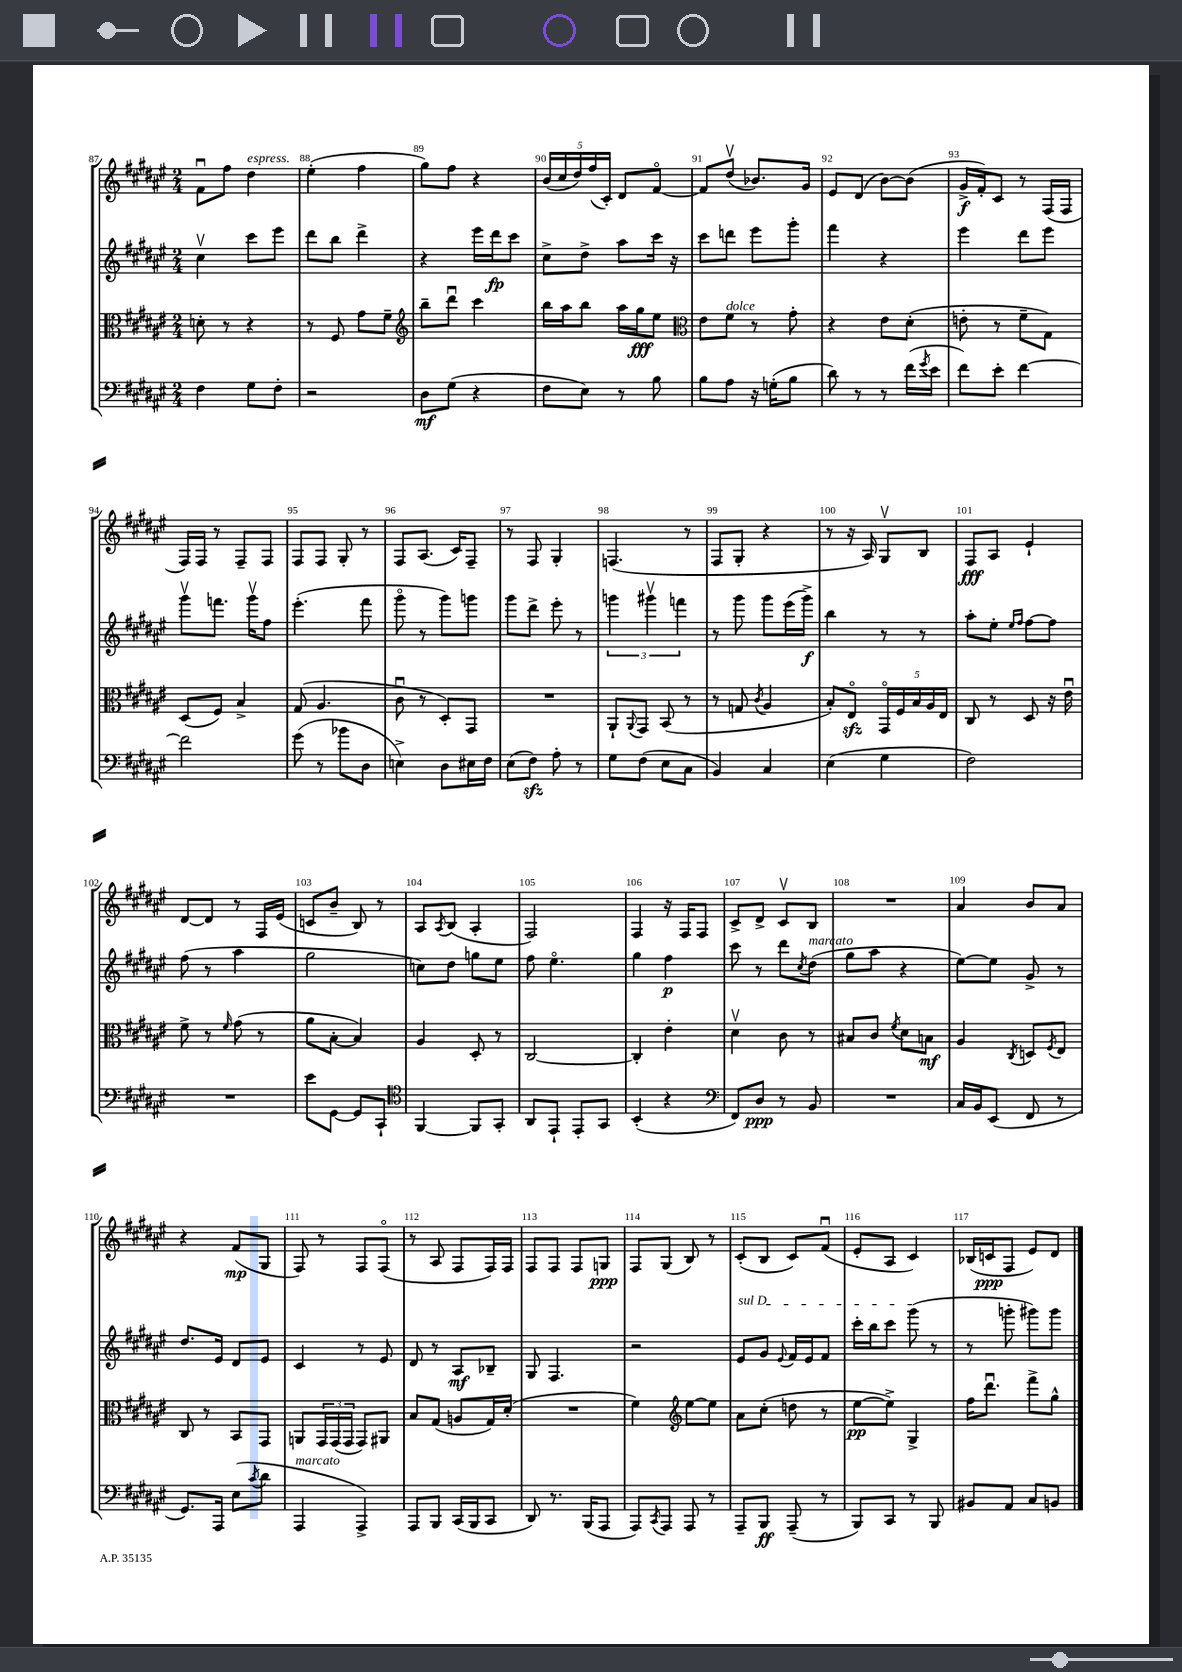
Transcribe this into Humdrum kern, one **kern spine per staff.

**kern	**dynam	**kern	**dynam	**kern	**dynam	**kern	**dynam
*part4	*part4	*part3	*part3	*part2	*part2	*part1	*part1
*staff4	*staff4	*staff3	*staff3	*staff2	*staff2	*staff1	*staff1
*clefF4	*	*clefC3	*	*clefG2	*	*clefG2	*
*k[f#c#g#d#a#e#]	*	*k[f#c#g#d#a#e#]	*	*k[f#c#g#d#a#e#]	*	*k[f#c#g#d#a#e#]	*
*M2/4	*	*M2/4	*	*M2/4	*	*M2/4	*
=87	=87	=87	=87	=87	=87	=87	=87
4F#\	.	8dn'\	.	4cc#v\	.	8f#u\L	.
.	.	8r	.	.	.	8ff#\J	.
!	!	!	!	!	!	!LO:TX:a:i:t=espress.	!
8G#\L	.	4r	.	8ccc#\L	.	4dd#\	.
8F#'\J	.	.	.	8eee#\J	.	.	.
=88	=88	=88	=88	=88	=88	=88	=88
2r	.	8r	.	8ddd#\L	.	(4ee#'\	.
.	.	8F#/	.	8bb\J	.	.	.
.	.	8g#\L	.	4ddd#^\	.	4ff#\	.
.	.	8f#~\J	.	.	.	.	.
=89	=89	=89	=89	=89	=89	=89	=89
*	*	*clefG2	*	*	*	*	*
8D#\L	mf	8bb~\L	.	4r	.	8gg#\L)	.
(8G#\J	.	8ddd#u\J	.	.	.	8ff#\J	.
4r	.	4ccc#\	.	16eee#\LL	.	4r	.
.	.	.	.	16ddd#\J	fp	.	.
.	.	.	.	8ccc#\J	.	.	.
=90	=90	=90	=90	=90	=90	=90	=90
8F#\L	.	16bb\LL	.	8cc#^\L	.	(20b/LL	.
.	.	.	.	.	.	20cc#/	.
.	.	16aa#\J	.	.	.	.	.
.	.	.	.	.	.	20dd#/)	.
8E#\J)	.	8bb\J	.	8dd#^\J	.	.	.
.	.	.	.	.	.	(20ff#/	.
.	.	.	.	.	.	20c#'/JJ)	.
8r	.	16aa#\LL	.	8aa#\L	.	8d#/L	.
.	.	16gg#\J	fff	.	.	.	.
8B\	.	8ee#\J	.	16ccc#\Jk	.	[8f#/J	.
.	.	.	.	16r	.	.	.
=91	=91	=91	=91	=91	=91	=91	=91
*	*	*clefC3	*	*	*	*	*
8B\L	.	8e#\L	.	8ccc#\L	.	8f#/L]	.
!	!	!LO:TX:a:i:t=dolce	!	!	!	!	!
8A#\J	.	8f#\J	.	8dddn\J	.	(8dd#v/J	.
16r	.	8r	.	8eee#\L	.	8.b-X/L)	.
(16Gn'\KL	.	.	.	.	.	.	.
8B\J	.	8g#'\	.	8ggg#'\J	.	.	.
.	.	.	.	.	.	16g#/Jk	.
=92	=92	=92	=92	=92	=92	=92	=92
8d#\)	.	4r	.	4fff#\	.	8e#/L	.
8r	.	.	.	.	.	(8d#/J	.
8r	.	8e#\L	.	4r	.	[8b\L)	.
(16f#\LL	.	(8d#'\J	.	.	.	(8b\J]	.
8qg#/	.	.	.	.	.	.	.
16e#\JJ	.	.	.	.	.	.	.
=93	=93	=93	=93	=93	=93	=93	=93
8f#\L)	.	8en'\	.	4eee#\	.	16g#^/LL	f
.	.	.	.	.	.	16f#'/J)	.
8e#'\J	.	8r	.	.	.	8c#/J	.
[4f#\	.	8f#~\L	.	8ddd#\L	.	8r	.
.	.	8G#\J)	.	8eee#\J	.	(16F#/LL	.
.	.	.	.	.	.	16F#/JJ	.
!!LO:LB:g=z
=94	=94	=94	=94	=94	=94	=94	=94
2f#\]	.	(8D#/L	.	8ggg#v\L	.	16F#/LL)	.
.	.	.	.	.	.	16F#/JJ	.
.	.	8F#/J)	.	8.fffn\J	.	8r	.
.	.	4B^/	.	.	.	8F#~/L	.
.	.	.	.	16ggg#v\KL	.	.	.
.	.	.	.	8ff#\J	.	8F#/J	.
=95	=95	=95	=95	=95	=95	=95	=95
(8g#\	.	(8G#/	.	(4.eee#'\	.	8F#/L	.
8r	.	4.A#/	.	.	.	8F#/J	.
8b-X\L	.	.	.	.	.	8G#'/	.
8D#\J	.	.	.	8fff#\	.	8r	.
=96	=96	=96	=96	=96	=96	=96	=96
4En^\)	.	8c#u\	.	8ggg#\	.	8F#/L	.
.	.	8r	.	8r	.	(8.A#/J	.
8D#\L	.	8D#'/L)	.	8ggg#\L)	.	.	.
.	.	.	.	.	.	16c#/KL)	.
16E#X\L	.	8GG#/J	.	8gggn\J	.	8F#~/J	.
16F#\JJ	.	.	.	.	.	.	.
=97	=97	=97	=97	=97	=97	=97	=97
(8E#\L	.	2r	.	8ggg#\L	.	8r	.
8F#zz\J)	.	.	.	8ddd#^\J	.	8F#/	.
8A#'\	.	.	.	8eee#'\	.	4G#'/	.
8r	.	.	.	8r	.	.	.
=98	=98	=98	=98	=98	=98	=98	=98
8G#\L	.	8AA#`/L	.	6gggn\	.	(4.Fn/	.
.	.	8qqAA#/	.	.	.	.	.
(8F#\J	.	8GG#/J	.	.	.	.	.
.	.	.	.	6ggg#Xv\	.	.	.
8E#\L	.	(8BB/	.	.	.	.	.
.	.	.	.	6fffn\	.	.	.
8C#\J	.	8r	.	.	.	8r	.
=99	=99	=99	=99	=99	=99	=99	=99
4BB/)	.	8r	.	8r	.	8F#/L	.
.	.	8Gn/	.	8ggg#\	.	8G#'/J	.
.	.	8qc#/	.	.	.	.	.
4C#/	.	4A#/	.	8ggg#\L	.	4r	.
.	.	.	.	(16eee#\L	.	.	.
.	.	.	.	16ggg#^\JJ)	f	.	.
=100	=100	=100	=100	=100	=100	=100	=100
(4E#\	.	8B'/L)	.	4bb\	.	8r	.
.	.	8E#zz/J	.	.	.	16r	.
.	.	.	.	.	.	16A#/)	.
4G#\	.	20GG#/LL	.	8r	.	8G#v/L	.
.	.	20F#/	.	.	.	.	.
.	.	20B/	.	.	.	.	.
.	.	.	.	8r	.	8B/J	.
.	.	20A#/	.	.	.	.	.
.	.	20E#/JJ	.	.	.	.	.
=101	=101	=101	=101	=101	=101	=101	=101
2F#\)	.	8C#/	.	8aa#'\L	.	8F#/L	fff
.	.	8r	.	8ee#'\J	.	8A#/J	.
.	.	.	.	16qqee#/LL	.	.	.
.	.	.	.	16qqff#/JJ	.	.	.
.	.	8D#/	.	[8ff#\L	.	4e#`/	.
.	.	16r	.	8ff#\J]	.	.	.
.	.	16e#u\	.	.	.	.	.
!!LO:LB:g=z
=102	=102	=102	=102	=102	=102	=102	=102
2r	.	8f#^\	.	(8ff#\	.	[8d#/L	.
.	.	8r	.	8r	.	8d#/J]	.
.	.	16qqf#/	.	.	.	.	.
.	.	(8g#\	.	4aa#\	.	8r	.
.	.	8r	.	.	.	16F#/LL	.
.	.	.	.	.	.	(16e#/JJ	.
=103	=103	=103	=103	=103	=103	=103	=103
8e#\L	.	8a#\L	.	2gg#\	.	8cn/L	.
[8GG#\J	.	[8B'\J	.	.	.	8b~/J	.
8GG#/L]	.	4B/])	.	.	.	8B/)	.
8CC#`/J	.	.	.	.	.	8r	.
=104	=104	=104	=104	=104	=104	=104	=104
*clefC4	*	*	*	*	*	*	*
[4FF#/	.	4A#/	.	8ccn\L)	.	8A#/L	.
.	.	.	.	.	.	8qA#/	.
.	.	.	.	8dd#\J	.	(8B/J	.
8FF#/L]	.	8D#'/	.	8ggn\L	.	4A#'/	.
8GG#'/J	.	8r	.	8ee#\J	.	.	.
=105	=105	=105	=105	=105	=105	=105	=105
8AA#/L	.	[2C#/	.	8ff#\	.	2F#/)	.
8EE#`/J	.	.	.	4.ee#\	.	.	.
8EE#'/L	.	.	.	.	.	.	.
8GG#/J	.	.	.	.	.	.	.
=106	=106	=106	=106	=106	=106	=106	=106
(4BB'/	.	4C#'/]	.	4gg#\	.	4F#/	.
4r	.	4e#'\	.	4ff#\	p	16r	.
.	.	.	.	.	.	16F#/KL	.
.	.	.	.	.	.	8F#/J	.
=107	=107	=107	=107	=107	=107	=107	=107
*clefF4	*	*	*	*	*	*	*
8FF#/L)	.	4d#v\	.	8ccc#\	.	8c#^/L	.
8D#/J	ppp	.	.	8r	.	8d#^/J	.
8r	.	8c#\	.	8ddd#\L	.	8c#v/L	.
.	.	.	.	8qcc#/	.	.	.
!	!	!	!	!LO:TX:a:i:t=marcato	!	!	!
8BB/	.	8r	.	(8dd#\J	.	8B/J	.
=108	=108	=108	=108	=108	=108	=108	=108
2r	.	8B#X/L	.	8gg#\L	.	2r	.
.	.	8c#/J	.	8aa#\J	.	.	.
.	.	8qf#/	.	.	.	.	.
.	.	8d#\L	.	4r	.	.	.
.	.	8Bn\J	mf	.	.	.	.
=109	=109	=109	=109	=109	=109	=109	=109
16C#/LL	.	4A#/	.	[8ee#\L)	.	4a#/	.
16BB/J	.	.	.	.	.	.	.
(8EE#/J	.	.	.	8ee#\J]	.	.	.
.	.	8qC#/	.	.	.	.	.
8FF#/	.	8Dn/L	.	8g#^/	.	8b/L	.
.	.	8qF#/	.	.	.	.	.
8r	.	8E#/J	.	8r	.	8a#/J	.
!!LO:LB:g=z
=110	=110	=110	=110	=110	=110	=110	=110
8.GG#/L)	.	8C#/	.	8.dd#/L	.	4r	.
.	.	8r	.	.	.	.	.
16AAA#/Jk	.	.	.	16e#/Jk	.	.	.
(8E#\L	.	8BB/L	.	8d#/L	.	(8f#/L	mp
8qc#/	.	.	.	.	.	.	.
8d#\J	.	8GG#/J	.	8e#/J	.	8G#/J	.
=111	=111	=111	=111	=111	=111	=111	=111
!LO:TX:a:i:t=marcato	!	!	!	!	!	!	!
4AAA#/	.	8AAn/L	.	4c#/	.	8F#/)	.
.	.	24GG#/L	.	.	.	8r	.
.	.	(24GG#/	.	.	.	.	.
.	.	24GG#/JJ	.	.	.	.	.
4AAA#^/)	.	8GG#/L)	.	8r	.	8F#/L	.
.	.	8AA#X/J	.	8e#/	.	(8F#/J	.
=112	=112	=112	=112	=112	=112	=112	=112
8AAA#/L	.	8B/L	.	8d#/	.	8r	.
8BBB/J	.	(8G#/J	.	8r	.	8A#/	.
(16CC#/LL	.	8An/L	.	8A#/L	mf	8F#/L	.
16BBB/J	.	.	.	.	.	.	.
8CC#/J	.	16G#/L)	.	8B-X~/J	.	16F#/L)	.
.	.	(16d#'/JJ	.	.	.	16F#/JJ	.
=113	=113	=113	=113	=113	=113	=113	=113
8DD#/)	.	2r	.	8G#/	.	8F#/L	.
8.r	.	.	.	4.F#/	.	8F#/J	.
.	.	.	.	.	.	8F#/L	.
(16BBB/KL	.	.	.	.	.	.	.
8AAA#/J	.	.	.	.	.	8Gn/J	ppp
=114	=114	=114	=114	=114	=114	=114	=114
8AAA#/L)	.	4f#\)	.	2r	.	8F#/L	.
8qCC#/	.	.	.	.	.	.	.
8AAA#/J	.	.	.	.	.	(8G#/J	.
*	*	*clefG2	*	*	*	*	*
8AAA#/	.	[8ee#\L	.	.	.	8B/)	.
8r	.	8ee#\J]	.	.	.	8r	.
=115	=115	=115	=115	=115	=115	=115	=115
!	!	!	!	!LO:TX:a:i:t=sul D	!	!	!
8AAA#~/L	.	8a#\L	.	8e#/L	.	(8c#'/L	.
8BBB/J	ff	(8cc#'\J	.	8g#/J	.	8B/J	.
.	.	.	.	8qqe#/	.	.	.
(8AAA#~/	.	8ddn\	.	16f#/LL	.	8c#/L)	.
.	.	.	.	16e#/J	.	.	.
8r	.	8r	.	8f#/J	.	(8f#u/J	.
=116	=116	=116	=116	=116	=116	=116	=116
8BBB/L)	.	[8ee#\L	pp	16ccc#'\LL	.	8e#'/L	.
.	.	.	.	16bb\J	.	.	.
8CC#/J	.	8ee#^\J])	.	8ccc#\J	.	8A#/J	.
8r	.	4G#^/	.	(8ggg#\	.	4c#/)	.
8BBB/	.	.	.	8r	.	.	.
=117	=117	=117	=117	=117	=117	=117	=117
8BB#X/L	.	16ff#\KL	.	8r	.	(16B-X/LL	.
.	.	8.ddd#u\J	.	.	.	16cn/J	ppp
8AA#/J	.	.	.	8gggn'\	.	8F#/J	.
8C#/L	.	8fff#^\L	.	8ggg#X\L)	.	8e#/L)	.
8BBn/J	.	8gg#^^\J	.	8ggg#\J	.	8d#/J	.
==	==	==	==	==	==	==	==
*-	*-	*-	*-	*-	*-	*-	*-
